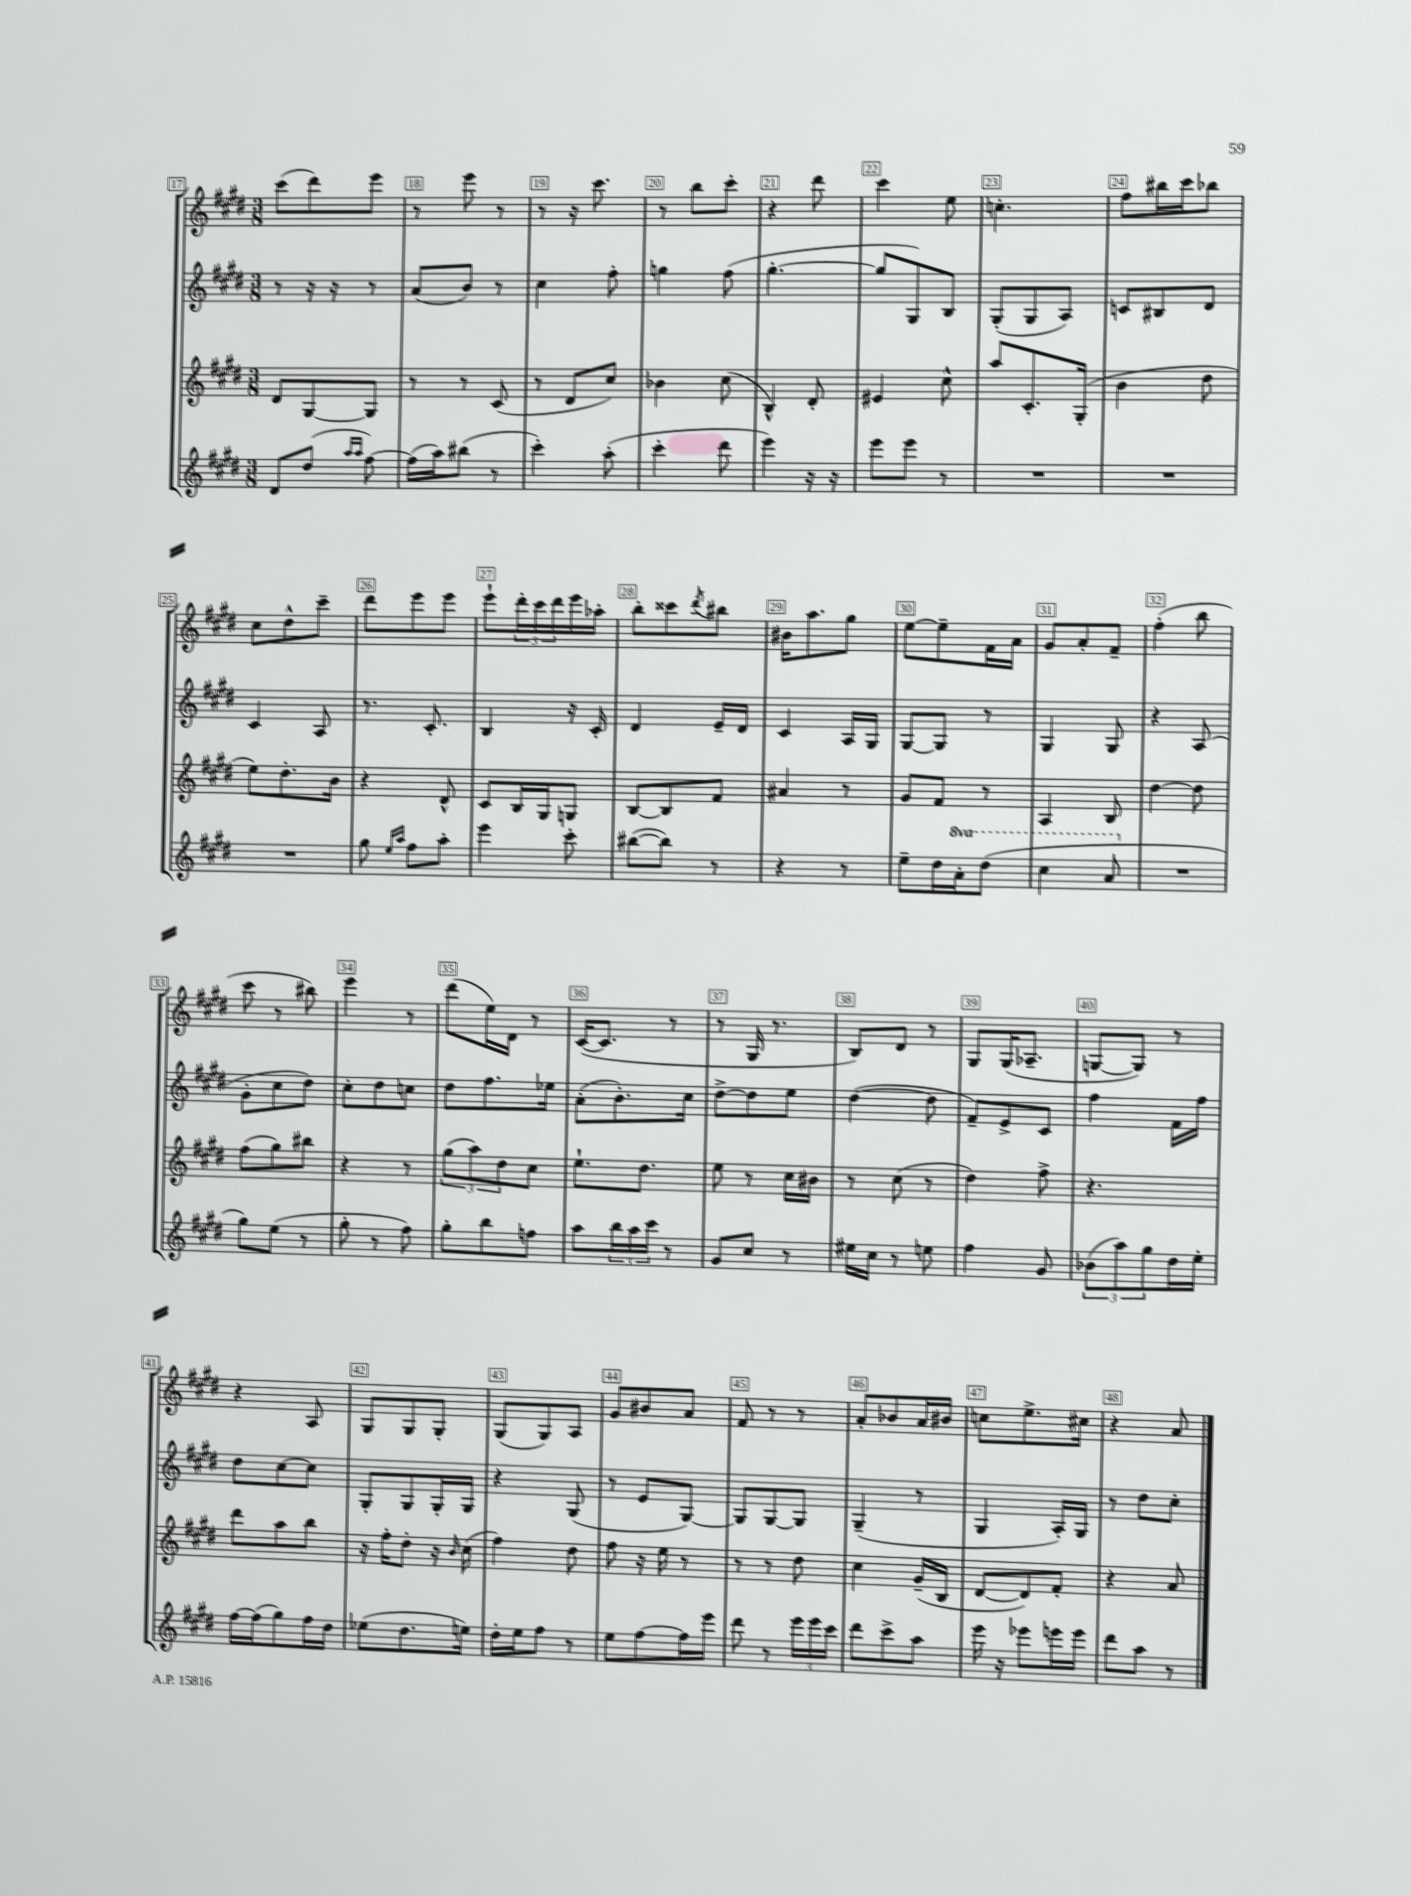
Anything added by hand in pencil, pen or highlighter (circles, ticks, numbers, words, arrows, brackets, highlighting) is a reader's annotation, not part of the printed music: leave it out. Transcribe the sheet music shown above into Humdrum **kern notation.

**kern	**kern	**kern	**kern
*staff4	*staff3	*staff2	*staff1
*clefG2	*clefG2	*clefG2	*clefG2
*k[f#c#g#d#]	*k[f#c#g#d#]	*k[f#c#g#d#]	*k[f#c#g#d#]
*M3/8	*M3/8	*M3/8	*M3/8
8d#	8d#	8r	(8ccc#
(8dd#	[8G#	16r	8ddd#)
.	.	16r	.
16qqaa	.	.	.
16qqaa	.	.	.
[8ff#)	8G#]	8r	8eee
=	=	=	=
(16ff#]	8r	(8a	8r
16aa)	.	.	.
(8bb#	8r	8b)	8eee
8r	(8c#	8r	8r
=	=	=	=
4ccc#')	8r	4cc#	8r
.	8d#	.	16r
.	.	.	8.ccc#
(8aa'	8cc#)	8ff#'	.
=	=	=	=
4ccc#'	4b-	4gg	8r
.	.	.	8bb
8ddd#	(8cc#	(8ff#	8ccc#'
=	=	=	=
4eee)	4B^^)	[4.gg#'	4r
16r	8d#'	.	8ddd#
16r	.	.	.
=	=	=	=
8eee	4e#	8gg#]	4ccc#
8eee	.	8G#)	.
8r	8cc#^^	8B	8ee
=	=	=	=
4.r	8aa	(8G#'	4.cc'
.	8.c#'	8G#	.
.	.	8A)	.
.	(16G#'	.	.
=	=	=	=
4.r	4b	8c	8ff#
.	.	8B#	16bb#
.	.	.	16ccc#
.	8dd#	8d#	8bb-
=	=	=	=
4.r	8ee)	4c#	8cc#
.	8.dd#'	.	8dd#^^
.	.	8A	8ccc#~
.	16b	.	.
=	=	=	=
8gg#	4r	8.r	8ddd#
16qqee	.	.	.
16qqaa	.	.	.
8ff#	.	.	8eee
.	.	8.c#'	.
8aa'	8d#^^	.	8eee
=	=	=	=
4eee	8c#	4B	8eee`
.	16B	.	24ddd#'
.	.	.	24ccc#
.	16G#	.	.
.	.	.	24ddd#
8ccc#'	8G	16r	16eee
.	.	16c#'	16aa-'
=	=	=	=
([8bb#	[8B	4d#	8bb'
8bb#])	8B]	.	8ccc##
.	.	.	8qddd#
8r	8f#	16e~	8bb#
.	.	16d#	.
=	=	=	=
4r	4a#	4c#	16b#
.	.	.	8.aa
8r	8r	16A	8gg#
.	.	16G#	.
=	=	=	=
8ee~	8g#	[8G#	[8ee
16dd#	8f#	8G#]	8ee~]
16aa'	.	.	.
(8ddd#	8r	8r	16f#
.	.	.	16a
=	=	=	=
4ccc#	4A	4G#	8g#
.	.	.	8a'
8aa	8B	8G#	8f#~
=	=	=	=
4.r	[4dd#	4r	(4ff#'
.	8dd#]	(8A	8bb
=	=	=	=
8gg#)	(8ff#	8g#'	8ccc#
(8ee	8gg#)	8cc#	8r
8r	8bb#	8dd#)	8bb#)
=	=	=	=
8gg#'	4r	8cc#'	4eee
8r	.	8dd#	.
8ff#)	8r	8cc	8r
=	=	=	=
8gg#'	(12gg#	8dd#	(8ddd#
.	12aa)	.	.
8bb	.	8.ff#	16ee)
.	12dd#	.	.
.	.	.	16d#
8ff	8cc#	.	8r
.	.	16ee-	.
=	=	=	=
8aa	8.ee`	(8a'	([16c#
.	.	.	8.c#]
24bb	.	8.b')	.
24aa	.	.	.
.	8.dd#	.	.
24ccc#	.	.	.
8r	.	.	8r
.	.	16cc#	.
=	=	=	=
8g#	8ee	[8dd#^	8r
8cc#	8r	8dd#]	16G#
.	.	.	8.r
8r	16cc#	8ee	.
.	16b#	.	.
=	=	=	=
16ee#	8r	([4dd#	8B)
16cc#	.	.	.
8r	(8cc#	.	8d#
8ee	8r	8dd#]	8r
=	=	=	=
4ff#	4dd#)	8f#~)	8G#
.	.	8e^	(16G#
.	.	.	8.A-~
8g#	8ff#^	8c#	.
=	=	=	=
(12b-	4.r	4ff#	[8G
12aa)	.	.	.
.	.	.	8G])
12gg#	.	.	.
16dd#	.	16f#	8r
16ee'	.	16ff#	.
=	=	=	=
[16ff#	8ddd#	8dd#	4r
(16ff#]	.	.	.
8gg#)	8aa	[8cc#	.
16ff#	8bb	8cc#]	8A
16dd#	.	.	.
=	=	=	=
(8ee-	16r	8G#'	8G#
.	16ff#'	.	.
8.dd#	8dd#'	8G#	8G#
.	16r	16G#'	8G#'
.	16qqb	.	.
16ee)	(16cc#	16G#	.
=	=	=	=
16dd#'	4ff#)	4r	(8G#
16ee	.	.	.
8ff#	.	.	8G#)
8r	8dd#	(8G#	8A
=	=	=	=
8ee	8ff#	8r	8g#
[8ff#	16r	8e	8b#
.	16ee	.	.
16ff#]	8r	[8G#)	8a
16eee	.	.	.
=	=	=	=
8ddd#	8r	8G#]	8f#
8r	8r	[8G#	8r
24eee	8dd#	8G#]	8r
24eee	.	.	.
24ccc#	.	.	.
=	=	=	=
8ddd#	4cc#	(4G#~	8a'
8ccc#^	.	.	8b-
8aa	(16g#~	8r	16a
.	16B	.	16b#
=	=	=	=
16eee	[8d#	4G#	8cc
16r	.	.	.
8eee-	8d#])	.	8.ee^
16eee	8f#'	16A')	.
16eee	.	16G#	16cc#
=	=	=	=
8ddd#	4r	8r	4r
8aa	.	8dd#	.
8r	8a	8cc#'	8a
==	==	==	==
*-	*-	*-	*-
